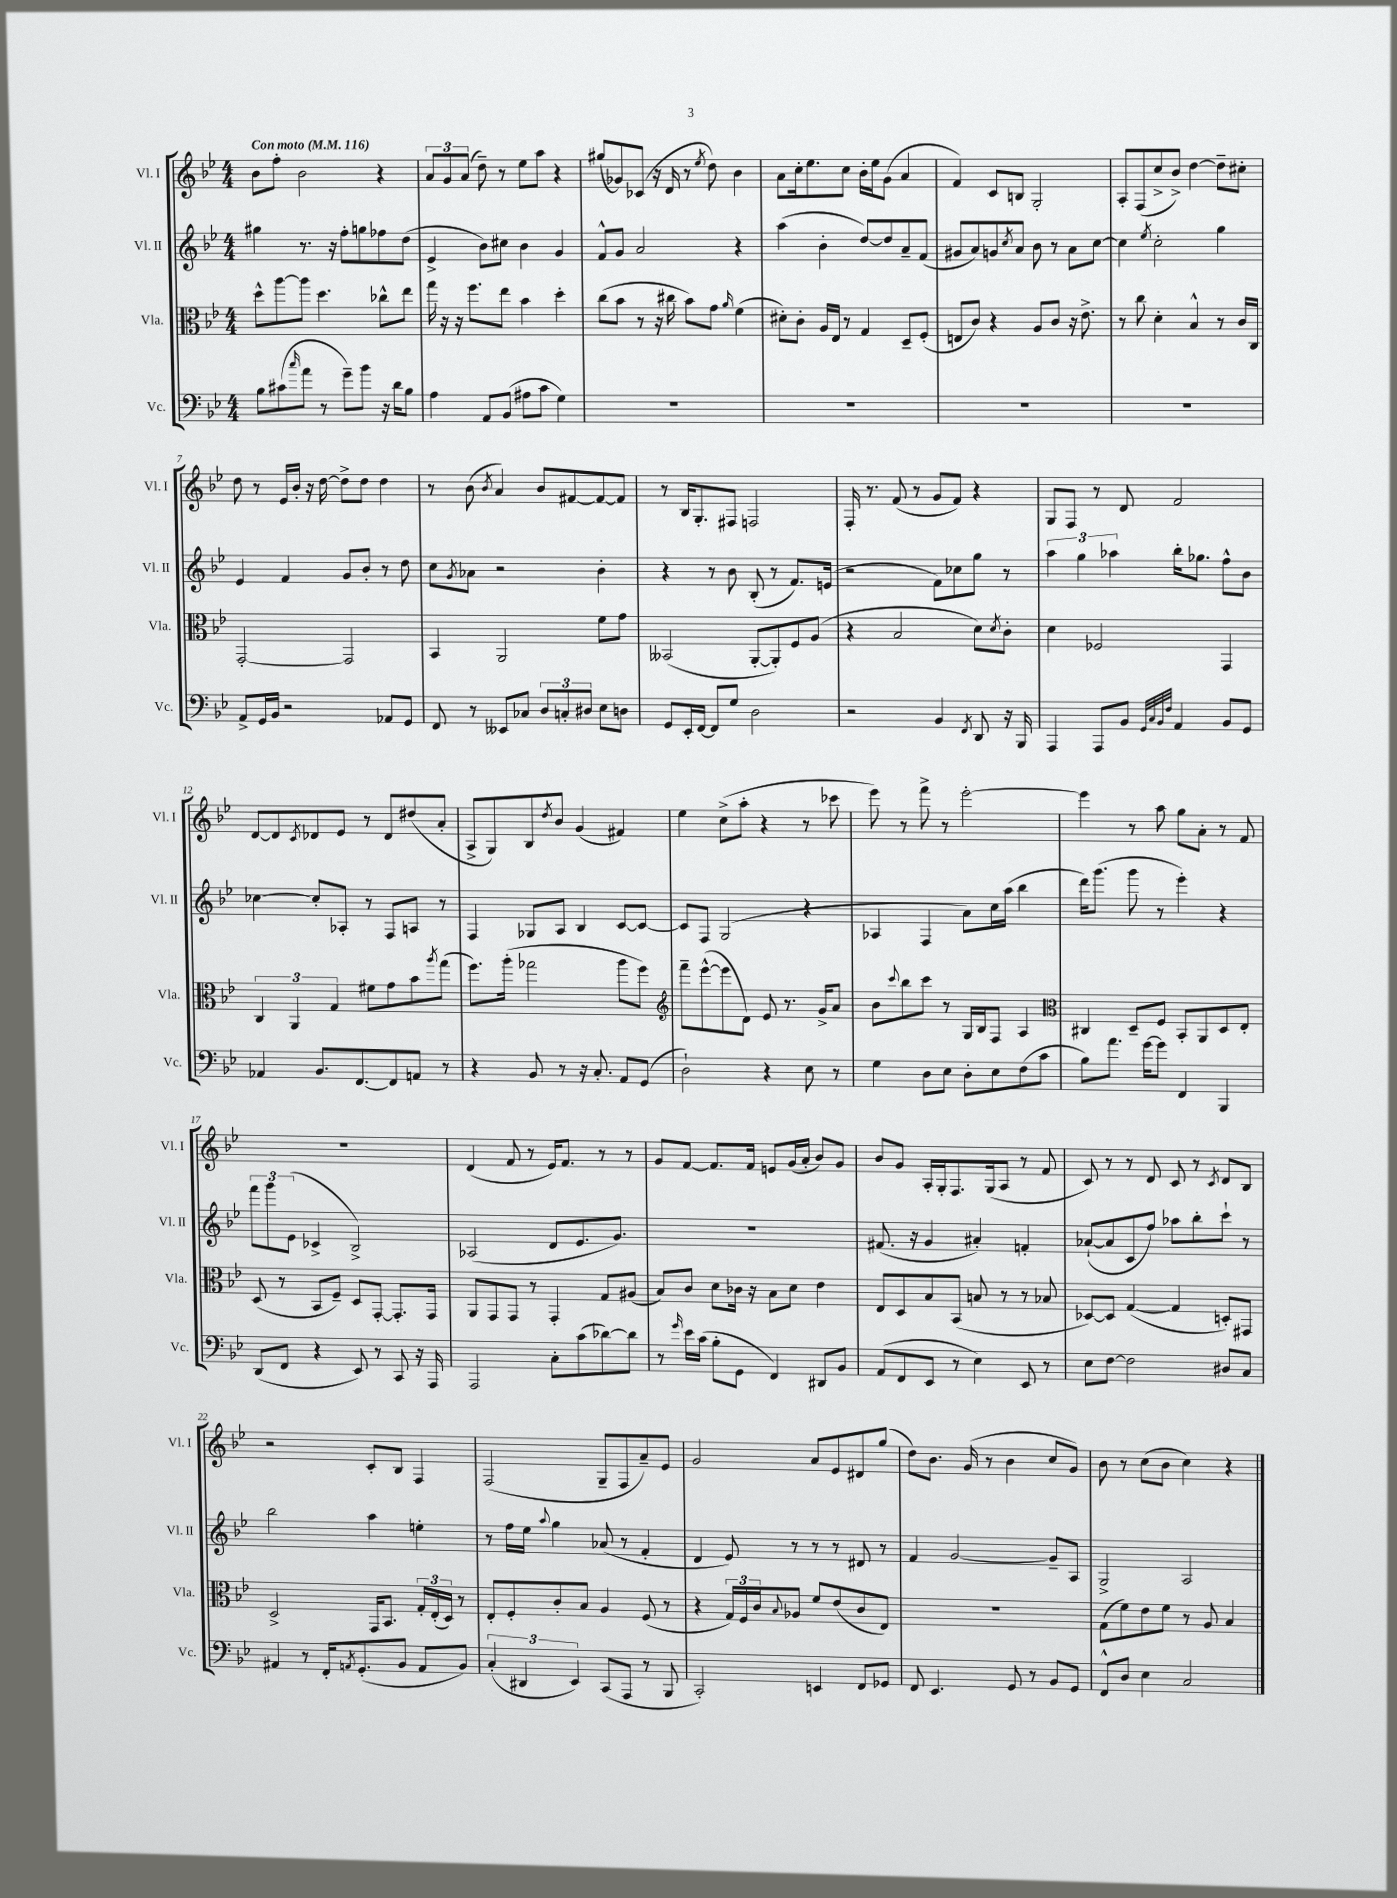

**kern	**kern	**kern	**kern
*staff4	*staff3	*staff2	*staff1
*clefF4	*clefC3	*clefG2	*clefG2
*k[b-e-]	*k[b-e-]	*k[b-e-]	*k[b-e-]
*M4/4	*M4/4	*M4/4	*M4/4
*MM116	*MM116	*MM116	*MM116
8B-	8dd^^	4gg#	8b-
(8c#	[8aa	.	8ff'
16qqcc	.	.	.
8a	8aa]	8.r	2b-
8r	4.dd	.	.
.	.	16r	.
8g~)	.	8ff'	.
8b-	.	8gg	.
16r	8cc-^^	8ff-	4r
16d	.	.	.
8B-	8ee-	(8dd	.
=	=	=	=
4A	16gg	4e-^	12a
.	16r	.	.
.	.	.	12g
.	16r	.	.
.	.	.	(12a
.	8.ff	.	.
8AA	.	8b-)	8dd~)
(8BB-	8ee-	8cc#	8r
8A#	4b-	4b-	8ee-
8c	.	.	8aa
4G)	4dd'	4g	4r
=	=	=	=
1r	(8cc	8f^^	(8gg#
.	8b-	8g	8g-)
.	8r	2a	(8c-
.	16r	.	16r
.	16cc#	.	16d
.	8b-)	.	8r
.	.	.	8qee-
.	8g	.	8dd)
.	16qqa	.	.
.	(4f	4r	4b-
=	=	=	=
1r	8d#')	(4aa	8a
.	8c'	.	16cc'
.	.	.	8.ee-
.	16A	4b-'	.
.	16E-	.	.
.	8r	.	8cc
.	4G	[8dd)	16b-'
.	.	.	16ee-
.	.	8dd]	(8g
.	8D~	8a~	4a
.	(8F'	(8f	.
=	=	=	=
1r	8E	8g#	4f)
.	8c)	8a)	.
.	4r	8g	8c
.	.	8qcc	.
.	.	8a	8B
.	8A	8b-	2G'
.	8c	8r	.
.	16r	8a	.
.	8.e-^	.	.
.	.	[8cc	.
=	=	=	=
1r	8r	4cc]	8A'
.	8cc	.	(8F
.	.	8qee-	.
.	4d'	2cc'	8cc^
.	.	.	8b-^)
.	4B-^^	.	[4dd
.	8r	4gg	8dd~]
.	16c	.	8cc#'
.	16C	.	.
=	=	=	=
8AA^	[2GG'	4e-	8dd
16GG	.	.	8r
16BB-	.	.	.
2r	.	4f	16e-
.	.	.	16b-'
.	.	.	16r
.	.	.	[16dd
.	2GG]	8g	8dd^]
.	.	8b-'	8dd
8AA-	.	8r	4dd
8GG	.	8dd	.
=	=	=	=
8FF	4BB-	8cc	8r
.	.	8qg	.
8r	.	8a-	(8b-
.	.	.	8qb-
8EE--	2AA	2r	4a)
8C-	.	.	.
12D	.	.	8b-
12C'	.	.	.
.	.	.	[8f#
12D#	.	.	.
8E-	8f	4b-'	8f#_
8D	8g	.	8f#]
=	=	=	=
8GG	(2BB--	4r	8r
16EE-'	.	.	16B-
[16FF	.	.	8.G'
8FF]	.	8r	.
8G	.	8b-	8F#
2D	[8AA'	(8B-'	2F
.	8AA'])	8r	.
.	8F	8.f)	.
.	(8A	.	.
.	.	(16e	.
=	=	=	=
2r	4r	2r	16F'
.	.	.	8.r
.	2B-	.	(8f
.	.	.	8r
4BB-	.	8f)	8g
.	.	8cc-	8f)
8qFF	.	.	.
8DD	8d)	8gg	4r
.	8qd	.	.
16r	8c'	8r	.
16BBB-	.	.	.
=	=	=	=
4AAA	4d	6aa	8G
.	.	.	8F
.	.	6gg	.
8AAA	2F-	.	8r
.	.	6aa-	.
8BB-	.	.	8d
32qqGG	.	.	.
32qqC	.	.	.
32qqBB-	.	.	.
32qqF	.	.	.
4AA	.	16bb-'	2f
.	.	8.gg-	.
8BB-	4GG	8ff^^	.
8GG	.	8b-	.
=	=	=	=
4AA-	6C	[4cc-	[8d
.	.	.	8d]
.	6AA	.	.
.	.	.	8qc
8.BB-	.	8cc-']	8d-
.	6G	.	.
.	.	8A-'	8e-
[8.FF	.	.	.
.	8f#	8r	8r
8FF]	8g	8F	8d-
8AA	8b-	8A	(8dd#
.	8qaa	.	.
8r	(8gg	8r	8a'
=	=	=	=
4r	8.ff)	4F	8A^
.	.	.	8G)
.	(16aa'	.	.
8BB-	2gg-	8G-	8B-
.	.	.	8qdd
8r	.	8A	8b-
16r	.	4B-	(4g
8.C'	.	.	.
8AA	8aa	[8c	4f#)
(8GG	8ff)	8c_	.
=	=	=	=
*	*clefG2	*	*
2D`)	8fff~	8c]	4ee-
.	([8eee-^^	8F	.
.	8eee-]	(2G	(8cc^
.	8d)	.	8aa'
4r	8e-	.	4r
.	8.r	.	.
8E-	.	4r	8r
.	16g^	.	.
8r	8a	.	8ccc-
=	=	=	=
4G	8b-	4A-	8eee-)
.	8qqccc	.	.
.	8bb-	.	8r
8D	8ccc	4F	8fff^
8E-	8r	.	8r
8D'	16G	8a)	[2eee-'
.	16B-	.	.
8E-	8F	16cc	.
.	.	(16aa	.
(8F	4A	4bb-	.
8c	.	.	.
=	=	=	=
*	*clefC3	*	*
8B-)	4C#	16ddd)	4eee-]
.	.	(8.ggg	.
8.a	.	.	.
.	8D~	8ggg	8r
[16g	.	.	.
8g]	8F	8r	8aa
4FF	8BB-'	4eee-')	8gg
.	8AA	.	8a'
4BBB-	8D	4r	8r
.	8E-'	.	8f
=	=	=	=
(8DD	(8D	12fff	1r
.	.	12ggg	.
8FF	8r	.	.
.	.	(12e-	.
4r	8BB-	4c-^	.
.	8F~)	.	.
8EE-)	8D	2B-^)	.
8r	[8GG'	.	.
8CC	8.GG']	.	.
16r	.	.	.
16AAA	16GG	.	.
=	=	=	=
2AAA	8AA	(2A-	(4d
.	8GG	.	.
.	8GG	.	8f
.	8r	.	8r
8C'	4GG'	8d	16e-)
.	.	.	8.f
(8c	.	8.e-	.
[8d-)	8G	.	8r
.	.	8.g)	.
8d-]	(8A#	.	8r
=	=	=	=
8r	8B-)	1r	8g
16qqg	.	.	.
16e-	8c	.	[8f
(16c	.	.	.
8B-'	8d	.	8.f]
8GG	16c-	.	.
.	16r	.	16f
4FF)	8B-	.	8e
.	8d	.	(16g
.	.	.	16a'
8DD#	4e-	.	8b-)
8BB-	.	.	8g
=	=	=	=
(8AA	8E-	(8.f#	8b-
8FF	8D	.	8g
.	.	16r	.
8EE-	8B-	4g	16A'
.	.	.	16G'
8r	(8BB-	.	8.F
4E-)	8B	4a#')	.
.	.	.	(16G
.	8r	.	8A
8EE-	8r	4f'	8r
8r	8B-	.	8f
=	=	=	=
8E-	[8D-)	([8a-`	8c)
[8F	8D-]	8a-]	8r
2F]	([4G	8c	8r
.	.	8ff)	8d
.	4G]	8aa-	8c
.	.	8bb-'	8r
.	.	.	8qc
8D#	8D')	8ccc`	8d
8C	8GG#	8r	8B-
=	=	=	=
4AA#	2D^	2bb-	2r
8r	.	.	.
16FF'	.	.	.
8qAA	.	.	.
(8.GG'	.	.	.
.	16GG	4aa	8c'
.	8.BB-	.	.
8BB-	.	.	8B-
8AA	24G'	4ee'	4F
.	(24E-'	.	.
.	24D)	.	.
8BB-)	8r	.	.
=	=	=	=
(6C'	8E-'	8r	(2F
.	8F'	16ff	.
6DD#	.	.	.
.	.	16ee-	.
.	.	8qqaa	.
.	8c'	4gg	.
6EE-)	.	.	.
.	8B-	.	.
(8CC	4A	(8a-	8G~
8AAA	.	8r	8F
8r	(8F	4f'	8a~)
8BBB-	8r	.	8e-
=	=	=	=
2CC')	4r	4d	2g
.	24G)	8e-)	.
.	24F	.	.
.	24c	.	.
.	8qqB-	.	.
.	8A-	8r	.
4EE	8f	8r	8a
.	(8e-	8r	8e-
8FF	8c	8d#	8d#
8GG-	8E-)	8r	(8gg
=	=	=	=
8FF	1r	4f	8dd)
4.EE-	.	.	8.b-
.	.	[2g	.
.	.	.	(16g
.	.	.	8r
8GG	.	.	4b-
8r	.	.	.
8BB-	.	8g~]	8cc
8GG	.	8A	8g)
=	=	=	=
8FF^^	(8G	2G^	8b-
8D	8f)	.	8r
4E-	8e-	.	(8cc
.	8f	.	8b-
2C	8r	2A	4cc)
.	8A	.	.
.	4B-	.	4r
==	==	==	==
*-	*-	*-	*-
